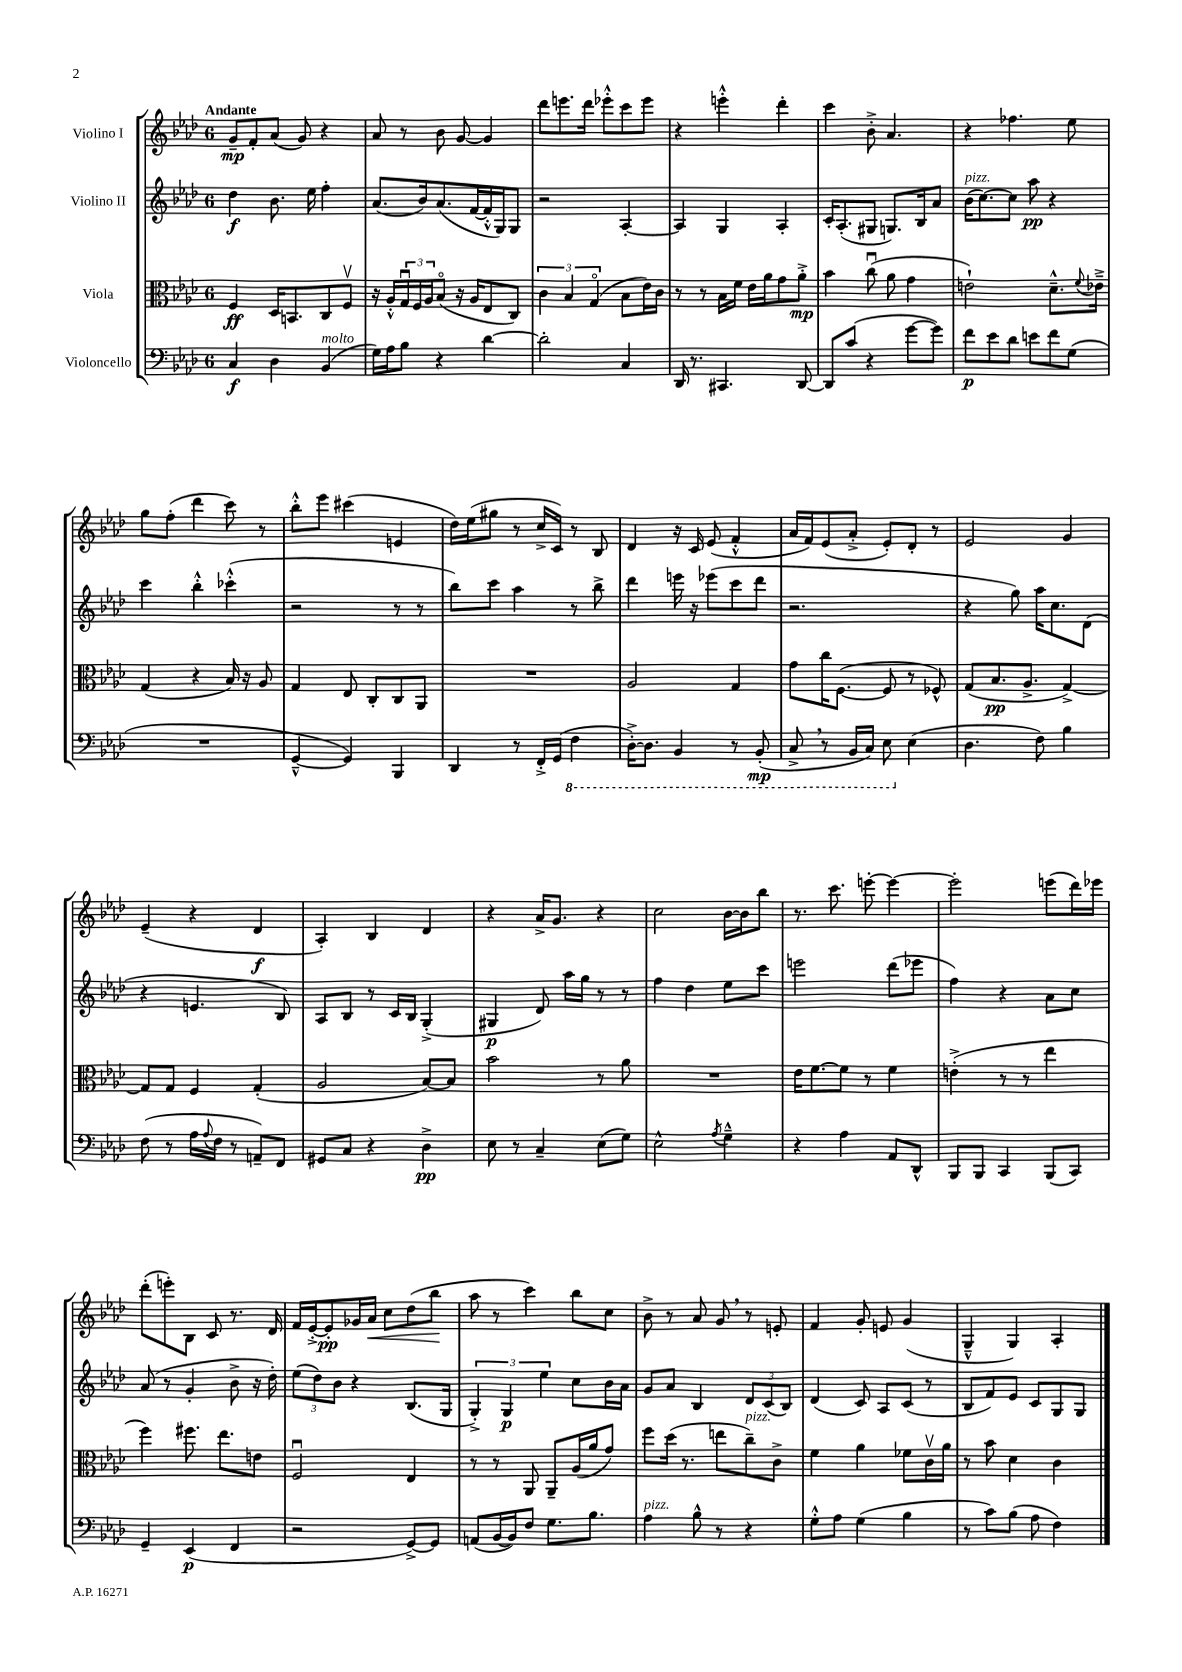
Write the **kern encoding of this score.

**kern	**kern	**kern	**kern
*staff4	*staff3	*staff2	*staff1
*clefF4	*clefC3	*clefG2	*clefG2
*k[b-e-a-d-]	*k[b-e-a-d-]	*k[b-e-a-d-]	*k[b-e-a-d-]
*M6/8	*M6/8	*M6/8	*M6/8
4C/	4F/	4dd-\	8g~/L
.	.	.	8f'/
4D-\	16D-/LK	8.b-\	(8a-/J
.	8.BB/	.	.
.	.	.	8g/)
.	.	16ee-\	.
(4BB-/	8C/	4ff'\	4r
.	8Fv/J	.	.
=	=	=	=
16G\LL)	16r	(8.a-/L	8a-/
16A-\J	16A-'^^/LL	.	.
8B-\J	24Gu/	.	8r
.	24F/	.	.
.	.	16b-/k)	.
.	24A-/J	.	.
4r	(8B-o/J	(8.a-/	8b-\
.	16r	.	[8g/
.	16A-/LK	[16f/L	.
[4d-\	8E-/	16f'^^/]	4g/]
.	.	16G/J)	.
.	8C/J)	8G/J	.
=	=	=	=
2d-'\]	6c\	2r	8ddd-\L
.	.	.	8.eee\
.	6B-/	.	.
.	.	.	16ddd-\Jk
.	(6Go/	.	.
.	.	.	8eee-'^^\L
4C/	8B-\L	[4A-'/	8ccc\
.	16e-\L)	.	8eee-\J
.	16c\JJ	.	.
=	=	=	=
16DD-/	8r	4A-/]	4r
8.r	.	.	.
.	8r	.	.
4.CC#/	16B-\LL	4G/	4eee'^^\
.	16f\JJ	.	.
.	16e-\LL	.	.
.	16a-\J	.	.
.	8g\	4A-'/	4ddd-'\
[8DD-/	8a-'^\J	.	.
=	=	=	=
8DD-/]L	4b-\	16c'/LK	4ccc\
.	.	(8.A-'/	.
(8c/J	.	.	.
4r	(8ccu\	8G#/J	8b-'^\
.	8a-\	8.G/L)	4.a-/
[8g\L	4g\	.	.
.	.	16B-/k	.
8g\]J)	.	8a-/J	.
=	=	=	=
8f\L	2e`\)	(16b-\LK	4r
.	.	[8.cc\)	.
8e-\	.	.	.
8d-\J	.	8cc\]J	4.ff-\
8e\L	.	8aa-\	.
8f\	8.d-~^^\L	4r	.
(8G\J	.	.	8ee-\
.	8qqf/	.	.
.	16e-~^\Jk	.	.
=	=	=	=
2.r	(4G/	4ccc\	8gg\L
.	.	.	(8ff'\J
.	4r	4bb-'^^\	4ddd-\
.	16B-/)	(4ccc-'^^\	8ccc\)
.	16r	.	.
.	8A-/	.	8r
=	=	=	=
[4GG~^^/	4G/	2r	8bb-'^^\L
.	.	.	8eee-\J
4GG/])	8E-/	.	(4ccc#\
.	8C'/L	.	.
4BBB-/	8C/	8r	4e/
.	8AA-/J	8r	.
=	=	=	=
4DD-/	2.r	8bb-\L)	16dd-\LL)
.	.	.	(16ee-\J
.	.	8ccc\J	8gg#\J
8r	.	4aa-\	8r
16FF'^/LL	.	.	16cc^/LL
(16GG/JJ	.	.	16c/JJ)
4FF\	.	8r	8r
.	.	8bb-^\	8B-/
=	=	=	=
[16DD-'^\LK)	2A-/	4ddd-\	4d-/
8.DD-\]J	.	.	.
4BBB-/	.	16eee\	16r
.	.	16r	16c/
.	.	(8eee-\L	(8e-/
8r	4G/	8ccc\	4f'^^/
(8BBB-'/	.	8ddd-\J	.
=	=	=	=
8CC^/	8g\L	2.r	16a-/LL
.	.	.	16f/J)
8r	16cc\K	.	(8e-/
.	([8.F\J	.	.
16BBB-/LL	.	.	8a-'^/J
16CC/JJ)	.	.	.
8EE-\	8F/]	.	8e-'/L)
(4E-\	8r	.	8d-'/J
.	8F-^^/)	.	8r
=	=	=	=
4.D-\	(8G/L	4r	2e-/
.	8.B-/	.	.
.	.	8gg\)	.
.	8.A-^/J	.	.
8F\)	.	16aa-\LK	.
.	.	8.cc\	.
4B-\	[4G^/)	.	4g/
.	.	(8d-\J	.
=	=	=	=
(8F\	8G/]L	4r	(4e-~/
8r	8G/J	.	.
16A-\LL	4F/	4.e/	4r
8qqA-/	.	.	.
16F\JJ	.	.	.
8r	.	.	.
8AA~/L)	(4G'/	.	4d-/
8FF/J	.	8B-/)	.
=	=	=	=
8GG#/L	2A-/	8A-/L	4A-'/)
8C/J	.	8B-/J	.
4r	.	8r	4B-/
.	.	16c/LL	.
.	.	16B-/JJ	.
4D-^\	[8B-/L)	(4G'^/	4d-/
.	8B-/]J	.	.
=	=	=	=
8E-\	2b-\	4G#/	4r
8r	.	.	.
4C~/	.	8d-/)	16a-^/LK
.	.	.	8.g/J
.	.	16aa-\LL	.
.	.	16gg\JJ	.
(8E-\L	8r	8r	4r
8G\J)	8a-\	8r	.
=	=	=	=
2E-^^\	2.r	4ff\	2cc\
.	.	4dd-\	.
8qA-/	.	.	.
4G~^^\	.	8ee-\L	[16b-\LL
.	.	.	16b-\]J
.	.	8ccc\J	8bb-\J
=	=	=	=
4r	16e-\LK	2eee\	8.r
.	[8.f\	.	.
.	.	.	8.ccc\
4A-\	8f\]J	.	.
.	8r	.	[8eee'\
8AA-/L	4f\	(8ddd-\L	4eee\_
8DD-^^/J	.	8eee-\J	.
=	=	=	=
8BBB-/L	(4e'^\	4ff\)	2eee'\]
8BBB-/J	.	.	.
4CC/	8r	4r	.
.	8r	.	.
(8BBB-/L	4ee-\	8a-\L	(8eee\L
8CC/J)	.	8cc\J	16ddd-\L)
.	.	.	16eee-\JJ
=	=	=	=
4GG~/	4ff\)	(8a-/	(8ddd-'\L
.	.	8r	8eee'\)
(4EE-/	8.ff#\	4g'/	8B-\J
.	.	.	8c/
.	8.ee-\L	.	.
4FF/	.	8b-^\	8.r
.	8e\J	16r	.
.	.	16dd-'\)	16d-/
=	=	=	=
2r	2Fu/	(12ee-\L	16f/LL
.	.	.	[16e-'^/J
.	.	12dd-\)	.
.	.	.	8e-'/]
.	.	12b-\J	.
.	.	4r	16g-/L
.	.	.	16a-/JJ
.	.	.	8cc\L
[8GG^/L)	4E-/	(8.B-/L	(8dd-\
8GG/]J	.	.	8bb-\J
.	.	16G/Jk	.
=	=	=	=
(8AA/L	8r	6G'^/)	8aa-\
[16BB-/L	8r	.	8r
.	.	6G/	.
16BB-/]J)	.	.	.
8F/J	8AA-/	.	4ccc\)
.	.	6ee-\	.
8.G\L	8AA-~/L	.	.
.	(16A-/L	8cc\L	8bb-\L
8.B-\J	16a-/J	.	.
.	8g/J)	16b-\L	8cc\J
.	.	16a-\JJ	.
=	=	=	=
4A-\	8ff\L	8g/L	8b-^\
.	(16dd-\Jk	8a-/J	8r
.	8.r	.	.
8B-^^\	.	4B-/	8a-/
8r	8ee\L	.	8g/
4r	8cc~\)	12d-/L	8r
.	.	(12c/	.
.	8c^\J	.	8e'/
.	.	12B-/J)	.
=	=	=	=
8G'^^\L	4f\	(4d-/	4f/
8A-\J	.	.	.
(4G\	4a-\	8c/)	8g'/
.	.	8A-/L	8e/
4B-\	8f-\L	(8c/J	(4g/
.	16cv\L	8r	.
.	16a-\JJ	.	.
=	=	=	=
8r	8r	8B-/L	4G~^^/
8c\L)	8b-\	8f/)	.
(8B-\J	4d-\	8e-/J	4G/)
8A-\	.	8c/L	.
4F\)	4c\	8G/	4A-'/
.	.	8G/J	.
==	==	==	==
*-	*-	*-	*-
